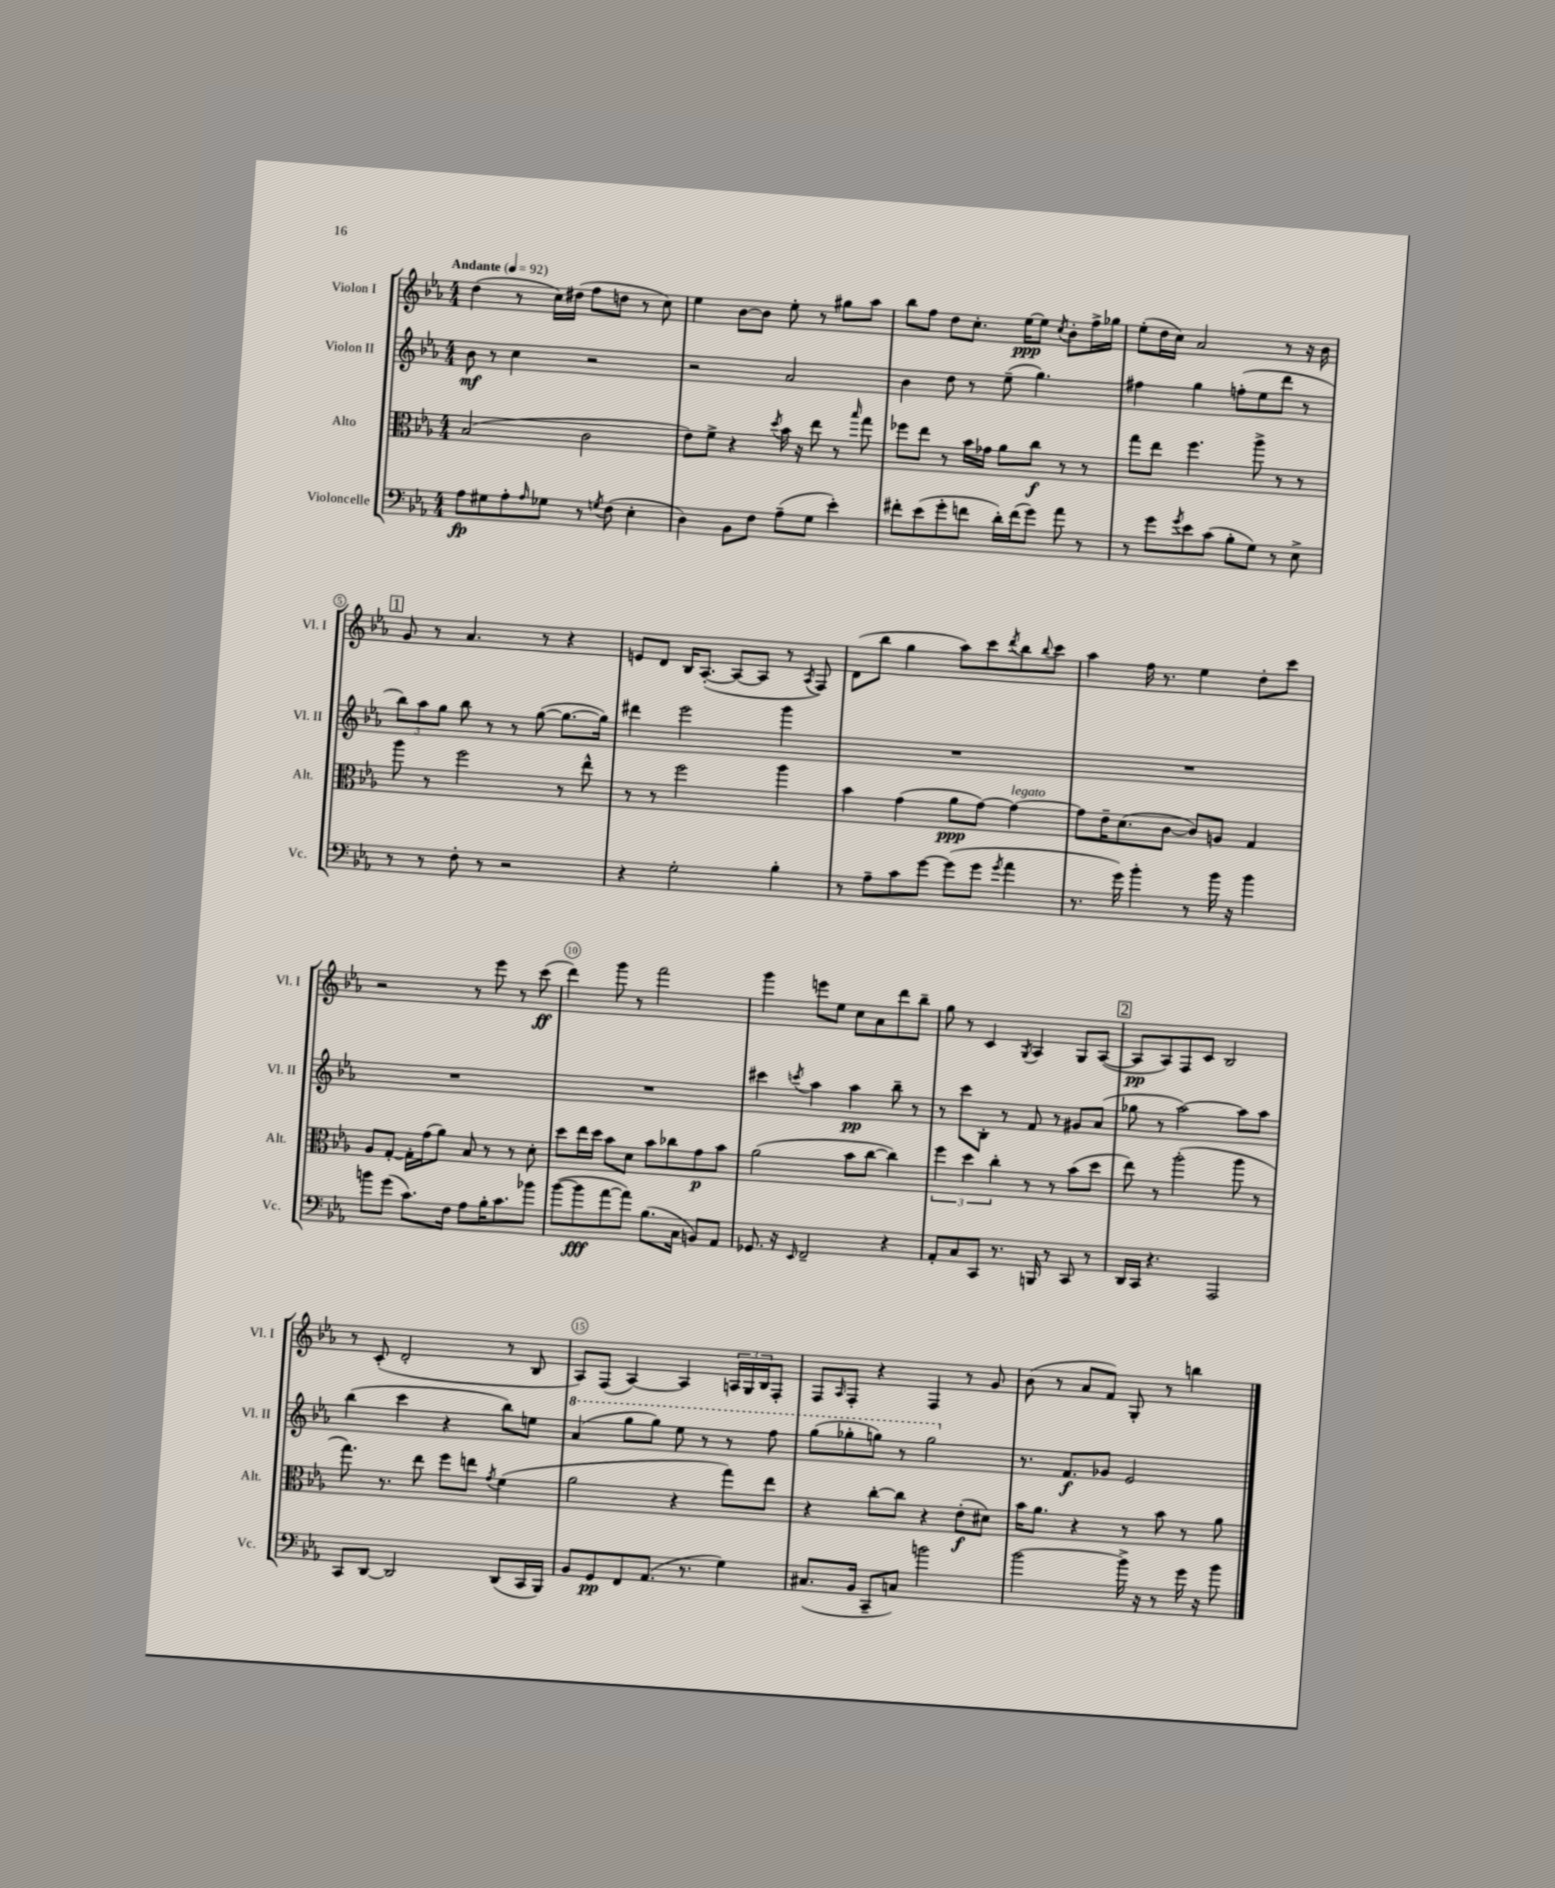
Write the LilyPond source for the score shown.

<<
\new StaffGroup <<
\new Staff = "s0" \with { instrumentName = "Violon I" shortInstrumentName = "Vl. I" } {
    \clef treble \key ees \major \numericTimeSignature \time 4/4 \tempo "Andante" 4 = 92
    d''4( r8 c''16) dis''16( f''8 d''8 r8 c''8) |
    ees''4 bes'8~ bes'8 ees''8-. r8 gis''8 aes''8 |
    bes''8 f''8 d''8 c''8.-. ees''16~\ppp ees''8 \acciaccatura { c''8 } bes'8-. f''16-> ges''16 |
    ees''8-.( d''16 c''16) aes'2 r8 r16 bes'16 |
    \mark \markup { \box "1" } g'8 r8 aes'4. r8 r4 |
    e'8 d'8 bes16 aes8.~-.( aes8~ aes8 r8 \acciaccatura { aes8 } f8) |
    d'8( bes''8 g''4 aes''8) c'''8 \acciaccatura { d'''8 } bes''8 \appoggiatura { bes''8 } c'''8 |
    aes''4 f''16 r8. ees''4 d''8-. c'''8 |
    r2 r8 ees'''8 r8 c'''8\ff( |
    d'''4) g'''8 r8 f'''2 |
    g'''4 e'''8 ees''8 c''8 aes'8 d'''8 bes''8-- |
    g''8 r8 c'4 \acciaccatura { g8 } aes4 g8 aes8~( |
    \mark \markup { \box "2" } aes8\pp aes8) f8 c'8 bes2 |
    r8 c'8-.( d'2-. r8 bes8 |
    aes8) f8( aes4~) aes4 \tuplet 3/2 { a16 g16 bes16 } f8-. |
    f8 \grace { aes16 } f8-. r4 f4 r8 g'8 |
    bes'8( r8 aes'8 f'8) g8-. r8 b''4 \bar "|." |
}
\new Staff = "s1" \with { instrumentName = "Violon II" shortInstrumentName = "Vl. II" } {
    \clef treble \key ees \major \numericTimeSignature \time 4/4
    bes'8\mf r8 c''4 r2 |
    r2 aes'2 |
    bes'4 d''8 r8 ees''8--( g''4.) |
    fis''4 g''4 f''8-.( ees''8 d'''8 r8 |
    \mark \markup { \box "1" } \tuplet 3/2 { bes''8) aes''8 g''8 } bes''8 r8 r8 g''8~( g''8.~ g''16) |
    dis'''4 ees'''2 g'''4 |
    R1 |
    R1 |
    R1 |
    R1 |
    cis'''4 \acciaccatura { c'''8 } aes''4 aes''4\pp bes''8-- r8 |
    r8 c'''8 bes8-. r8 f'8 r8 gis'8 aes'8( |
    \mark \markup { \box "2" } ges''8 r8 aes''2~) aes''8 aes''8 |
    bes''4( c'''4 r4 bes''8) e''8 |
    \ottava #1 aes''4( g'''8 g'''8) ees'''8 r8 r8 f'''8 |
    g'''8( ges'''8-. g'''8) r8 g'''2 \ottava #0 |
    r8. f'8.\f ges'8 ees'2 \bar "|." |
}
\new Staff = "s2" \with { instrumentName = "Alto" shortInstrumentName = "Alt." } {
    \clef alto \key ees \major \numericTimeSignature \time 4/4
    bes2( c'2 |
    ees'8) f'8-> r4 \acciaccatura { d''8 } bes'16 r16 ees''8 r8 \grace { bes''16 } g''8 |
    fes''8 ees''8 r8 bes'16 ges'16 aes'8 c''8\f r8 r8 |
    g''8 ees''8 f''4. aes''8-> r8 r8 |
    \mark \markup { \box "1" } aes''8 r8 f''2 r8 ees''8-^ |
    r8 r8 f''2 aes''4 |
    bes'4 g'4( aes'8\ppp g'8~) g'4~^\markup { \italic "legato" } |
    g'8 ees'16-- d'8.( c'8~ c'8) a8 g4 |
    aes8 g8~-. g16-. g'16( aes'8) bes8 r8 r8 d'8-. |
    d''8 ees''16 d''16 bes'8 d'8 bes'8 ces''8 g'8\p bes'8 |
    aes'2( bes'8 c''8~ c''4) |
    \tuplet 3/2 { f''4 d''4 c''4-. } r8 r8 bes'8( d''8 |
    \mark \markup { \box "2" } ees''8) r8 aes''2-.( aes''8 r8 |
    g''8.) r8. ees''8 f''8 e''8 \acciaccatura { g'8 } f'4( |
    aes'2 r4 g''8) ees''8 |
    r4 c''8~-. c''8 r4 ees'8-.\f( dis'8) |
    bes'16 aes'8. r4 r8 bes'8 r8 aes'8 \bar "|." |
}
\new Staff = "s3" \with { instrumentName = "Violoncelle" shortInstrumentName = "Vc." } {
    \clef bass \key ees \major \numericTimeSignature \time 4/4
    aes8\fp gis8 aes8-. \grace { aes16 } ges8 r8 \acciaccatura { g8 } f8( ees4-. |
    d4) bes,8 f8 aes8--( g8 ees'4-.) |
    fis'8-. ees'8( g'8-. f'8 d'16-.) f'16( g'8) aes'8 r8 |
    r8 g'8 \acciaccatura { g'8 } ees'8 c'8( bes8-. g8) r8 ees8-> |
    \mark \markup { \box "1" } r8 r8 f8-. r8 r2 |
    r4 g2-. bes4-. |
    r8 aes8-- c'8 g'8~ g'8( g'8 \acciaccatura { g'8 } aes'4 |
    r8. g'16) bes'4-. r8 bes'16 r16 bes'4 |
    b'8 g'8( c'8.) f16 aes8 bes16-. c'8. bes'8 |
    bes'8~( bes'8\fff aes'8~ aes'8) bes8.( c16 b,8) aes,8 |
    ges,8. r16 \grace { ees,16 } f,2-- r4 |
    aes,8-. c8 c,8 r8. b,,16 r8 c,8 r8 |
    \mark \markup { \box "2" } d,16 c,16 r4. aes,,2 |
    c,8 d,8~ d,2 d,8( c,16 bes,,16) |
    bes,8 g,8\pp f,8 aes,8.( r8. g4) |
    cis8.( bes,16 c,8-- c8) b'2 |
    bes'2~ bes'16-> r16 r8 g'16 r16 bes'8 \bar "|." |
}
>>
>>
\layout { \context { \Score \override BarNumber.break-visibility = ##(#f #t #t) barNumberVisibility = #(every-nth-bar-number-visible 5) \override BarNumber.stencil = #(make-stencil-circler 0.1 0.3 ly:text-interface::print) } }
